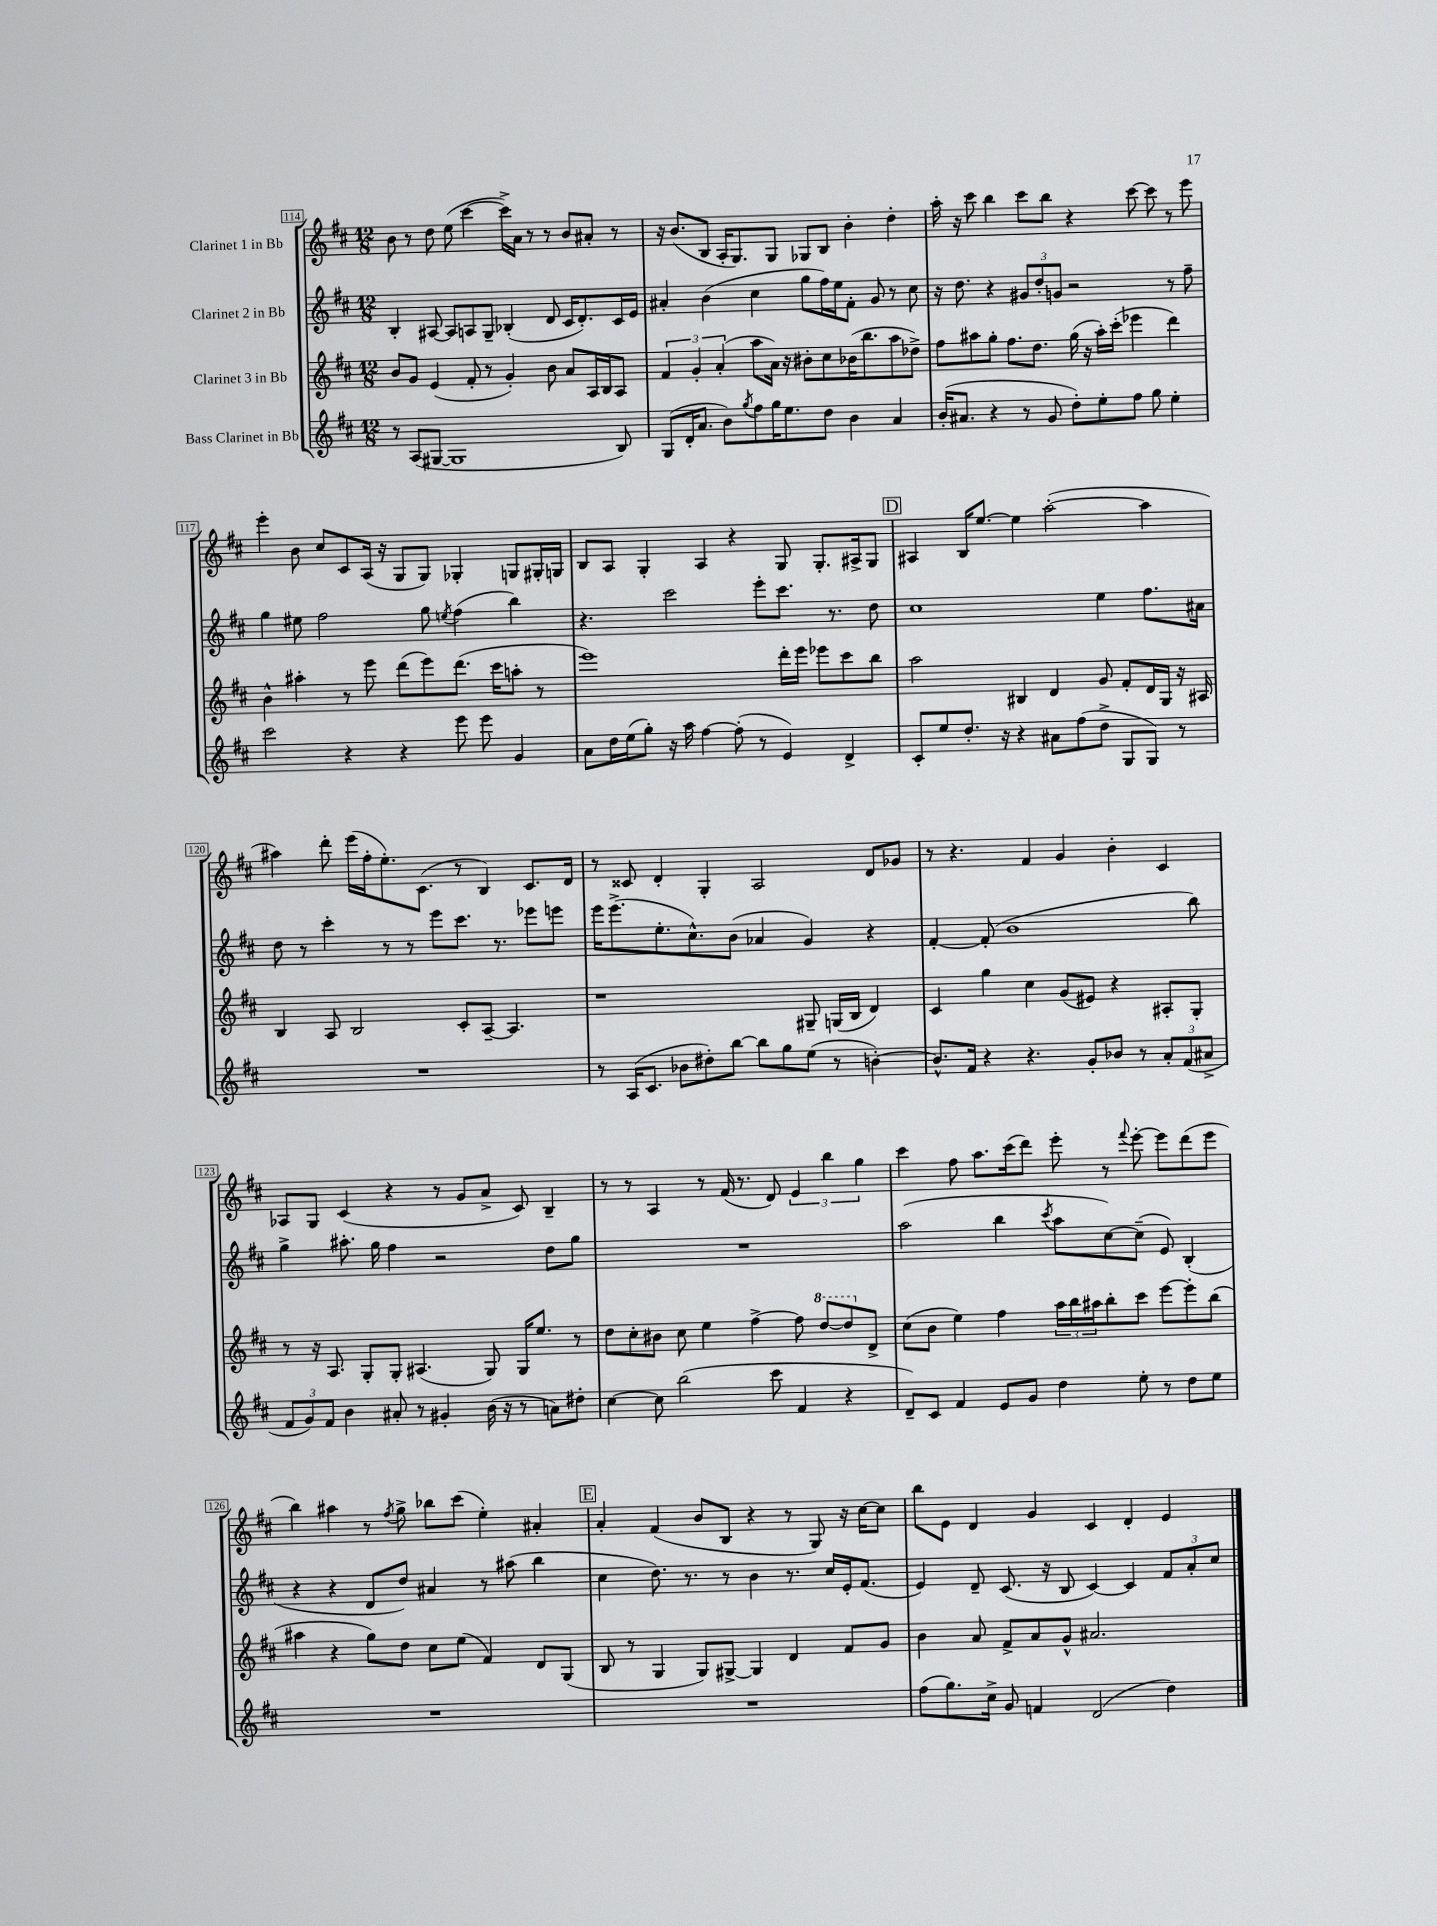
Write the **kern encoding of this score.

**kern	**kern	**kern	**kern
*part4	*part3	*part2	*part1
*staff4	*staff3	*staff2	*staff1
*I"Bass Clarinet in Bb	*I"Clarinet 3 in Bb	*I"Clarinet 2 in Bb	*I"Clarinet 1 in Bb
*clefG2	*clefG2	*clefG2	*clefG2
*k[f#c#]	*k[f#c#]	*k[f#c#]	*k[f#c#]
*M12/8	*M12/8	*M12/8	*M12/8
=114	=114	=114	=114
8r	8b/L	4B'/	8b\
(8A/L	8g/J	.	8r
[8G#X/J	(4e/	[8A#X/	8dd\
1G#]	.	8A#/L]	(8ee\
.	8f#'/	8An/	[4ccc#\
.	8r	8G~/J	.
.	4g'/)	(4B-X'/	16ccc#^\LL])
.	.	.	16a\JJ
.	.	.	8r
.	8b\	8d/	8r
.	8a/L	16c#/KL	8b/L
.	.	8.d'/)	.
.	16A/L	.	8a#X'/J
.	16B/J	.	.
8B/)	8A/J	16c#/L	8r
.	.	16e/JJ	.
=115	=115	=115	=115
(8G/L	6f#/	4a#X'/	16r
.	.	.	(8.b/L
16d'/K	.	.	.
.	6g'/	.	.
8.a/J	.	.	.
.	.	(4b\	8B/J
.	(6a'/	.	.
8b\L)	.	.	16A'/KL
.	.	.	8.G/)
8qgg/	.	.	.
8ff#\	8aa\L	4cc#\	.
16gg\K	16a\Jk)	.	8G/J
8.ee\	16r	.	.
.	8b#X'\L	8gg\L	8G-X/L
8dd\J	8cc#\	16ff#\L)	8B/J
.	.	16ee\J	.
4b\	(16b-X\K	8f#'\J	4b'\
.	8.bb\	.	.
.	.	8g/	.
4a/	8aa\	8r	4dd'\
.	8dd-X^\J)	8cc#\	.
=116	=116	=116	=116
(16b'/KL	8ff#\L	16r	16aa'\
8.a#X/J	.	8.dd\	16r
.	8aa#X\	.	8ccc#\
4r	8gg'\J	4r	4bb\
.	8.ff#\L	.	.
8r	.	12g#X/L	8ccc#\L
.	8.dd\J	.	.
.	.	12dd'/	.
8g/	.	.	8bb\J
.	.	12gn/J	.
8dd'\L)	(16gg\	2r	4r
.	16r	.	.
8ee'\	16aa#'\LL)	.	.
.	(16ccc#'\JJ	.	.
8ff#\J	4eee-X\	.	[8ccc#\
8gg\	.	.	8ccc#\]
4ee'\	4ddd\)	8r	8r
.	.	8ff#~\	8eee\
!!LO:LB:g=z
=117	=117	=117	=117
2ccc#\	4b^^\	4gg\	4eee'\
.	4aa#X'\	8ee#X\	8b\
.	.	2ff#\	8cc#/L
4r	8r	.	8c#/
.	8eee\	.	(16A/Jk
.	.	.	16r
4r	(8ddd\L	.	8G/L
.	8eee\)	8gg\	8G/J)
.	.	8qeen/	.
8eee\	(8.ddd\J	(4ff#\	4G-X'/
8eee\	.	.	.
.	16ccc#\KL	.	.
4g/	8aan'\J	4bb\)	8Gn/L
.	8r	.	16G#X'/L
.	.	.	16Gn/JJ
=118	=118	=118	=118
8a\L	1eee)	4.r	8B/L
16dd\L	.	.	8A/J
(16ee\J	.	.	.
8gg'\J)	.	.	4G'/
16r	.	2ccc#\	.
16aa\	.	.	.
[4ff#\	.	.	4A/
(8ff#'\]	.	.	4r
8r	.	8eee'\L	.
4e/)	16ddd'\LL	8.ccc#\J	8G/
.	16eee\JJ	.	.
.	8eee-X\L	.	8.G'/L
.	.	8.r	.
4d^/	8ccc#\	.	.
.	.	.	16A#X^/k
.	8bb\J	8dd\	8G/J
!!LO:REH:place=s1:t=D
=119	=119	=119	=119
8c#'/L	2aa\	1cc#	4A#X/
8ee/	.	.	.
8.dd'/J	.	.	16B/KL
.	.	.	[8.ee/J
16r	.	.	.
4r	4B#X/	.	4ee\]
8a#X\L	4d/	.	([2aa'\
(8ff#\	.	.	.
8dd^\J	8g/	4ee\	.
8G/L	8f#'/L	.	.
8G/J)	16d/L	8.ff#\L	4aa\]
.	16G/JJ	.	.
8r	16r	.	.
.	16A#X/	16a#X\Jk	.
!!LO:LB:g=z
=120	=120	=120	=120
1.r	4B/	8dd\	4aa#X\)
.	.	8r	.
.	8A/	4ccc#'\	8ddd'\
.	2B/	.	(16eee\LL
.	.	.	16ff#'\J
.	.	8r	8.ee'\)
.	.	8r	.
.	.	.	(8.c#\J
.	.	8eee\L	.
.	8c#'/L	8.ccc#\J	8r
.	[8A~/J	.	4B/)
.	.	8.r	.
.	4.A/]	.	.
.	.	8eee-X\L	8.c#/L
.	.	8eeen\J	.
.	.	.	16d/Jk
=121	=121	=121	=121
8r	1r	16eee\KL	8r
.	.	(8.eee^\	.
(16A/KL	.	.	8c##X/
8.c#/J	.	.	.
.	.	8.ee'\	4d'/
8b-X\L	.	.	.
.	.	8.cc#^^\)	.
8dd#X'\)	.	.	4G'/
[8bb\J	.	(8b\J	.
8bb\L]	.	4a-X/	2A/
8gg\	.	.	.
(8ee\J	8G#X~/	4g/)	.
8r	(16Gn/LL	.	.
.	16B/JJ	.	.
[4bn'\)	4d/)	4r	8d/L
.	.	.	8g-X/J
=122	=122	=122	=122
8.b^^/L]	4c#/	[4f#'/	8r
.	.	.	4.r
16f#/Jk	.	.	.
4r	4gg\	(8f#'/]	.
.	.	1b	.
4.r	4cc#\	.	4f#/
.	(8g/L	.	4g/
8g'/L	8e#X/J)	.	.
8b-X/J	4r	.	4b'\
8r	.	.	.
12a'/L	8A#X'/L	.	4c#/
(12f#/	.	.	.
.	8G'/J	8bb\)	.
12a#X^/J	.	.	.
!!LO:LB:g=z
=123	=123	=123	=123
12f#/L	8r	4gg^\	8A-X/L
12g/)	.	.	.
.	16r	.	8G/J
12f#/J	.	.	.
.	8.A/	.	.
4b\	.	8.aa#X'\	(4c#/
.	8G'/L	.	.
.	.	16gg\	.
8a#X'/	8G'/J	4ff#\	4r
8r	(4.A#X/	.	.
4g#X'/	.	2r	8r
.	.	.	8g/L
(16b\	8G/)	.	8a^/J
16r	.	.	.
8r	16G/KL	.	8c#/)
.	8.ee/J	.	.
8an\L)	.	8dd\L	4B~/
8dd#X'\J	8r	8gg\J	.
=124	=124	=124	=124
[4cc#\	8dd\L	1.r	8r
.	8cc#'\	.	8r
8cc#\]	8b#X\J	.	4A/
(2bb\	8cc#\	.	.
.	4ee\	.	8r
.	.	.	(16f#/
.	.	.	8.r
.	[4ff#^\	.	.
8ccc#\	.	.	8d/)
4f#/	8ff#\]	.	6e/
*	*8va	*	*
.	[8ddd/L	.	.
.	.	.	6bb\
4r	8ddd/]	.	.
.	.	.	6gg\
*	*X8va	*	*
.	8d^/J	.	.
=125	=125	=125	=125
8d~/L)	(8cc#\L	(2aa\	4ccc#\
8c#/J	8b\J	.	.
4f#/	4ee\)	.	8ff#\
.	.	.	8.aa\L
8e/L	4ff#\	4bb\	.
.	.	.	(16ccc#\k
8g/J	.	.	8ddd\J)
.	.	8qccc#/	.
4dd\	24aa\LL	8aa\L	8eee'\
.	24bb\	.	.
.	24aa#X\J	.	.
.	8bb'\	[8cc#\)	8r
.	.	.	8qqfff#/
8ee'\	8ccc#\J	(8cc#~\J]	[8eee'\
8r	[8eee\L	8e/)	8eee\L]
8dd\L	8eee'\]	(4B'/	(8ddd\
8ee\J	(8bb\J	.	8eee\J
!!LO:LB:g=z
=126	=126	=126	=126
1.r	4aa#X\	4r	4bb\)
.	4r	4r	4aa#X\
.	8gg\L)	8d/L	8r
.	.	.	8qff#/
.	8dd\J	8dd/J)	8gg^\
.	8cc#\L	4a#X/	8bb-X\L
.	(8ee\J	.	(8ccc#\J
.	4f#/)	8r	4ee'\)
.	.	(8aa#X\	.
.	8d/L	4bb\	4a#X'/
.	(8G/J	.	.
!!LO:REH:place=s1:t=E
=127	=127	=127	=127
1.r	8B/	4cc#\	4a'/
.	8r	.	.
.	4G/	8.dd\)	(4f#/
.	.	8.r	.
.	8G/L)	.	8b/L
.	[8G#X^/J	8r	8B/J
.	4G#/]	4b\	4r
.	4d/	8.r	8r
.	.	.	8G/)
.	.	16cc#/LL	.
.	8f#/L	16e'/J	16r
.	.	(8.f#/J	[16cc#\KL
.	8g/J	.	8cc#\J]
=128	=128	=128	=128
(8ff#\L	4b\	4e/)	8bb\L
8.gg\)	.	.	8e\J
.	8a/	8d~/	4d/
16cc#^\Jk	.	.	.
8g/	8f#^/L	(8.c#/	.
4fn/	8a/	.	4g/
.	.	16r	.
.	8g^^/J	8B/	.
(2d/	2.a#X/	[4c#/)	4c#/
.	.	4c#/]	4d'/
4dd\)	.	12f#/L	4e/
.	.	12a'/	.
.	.	12cc#/J	.
==	==	==	==
*-	*-	*-	*-
